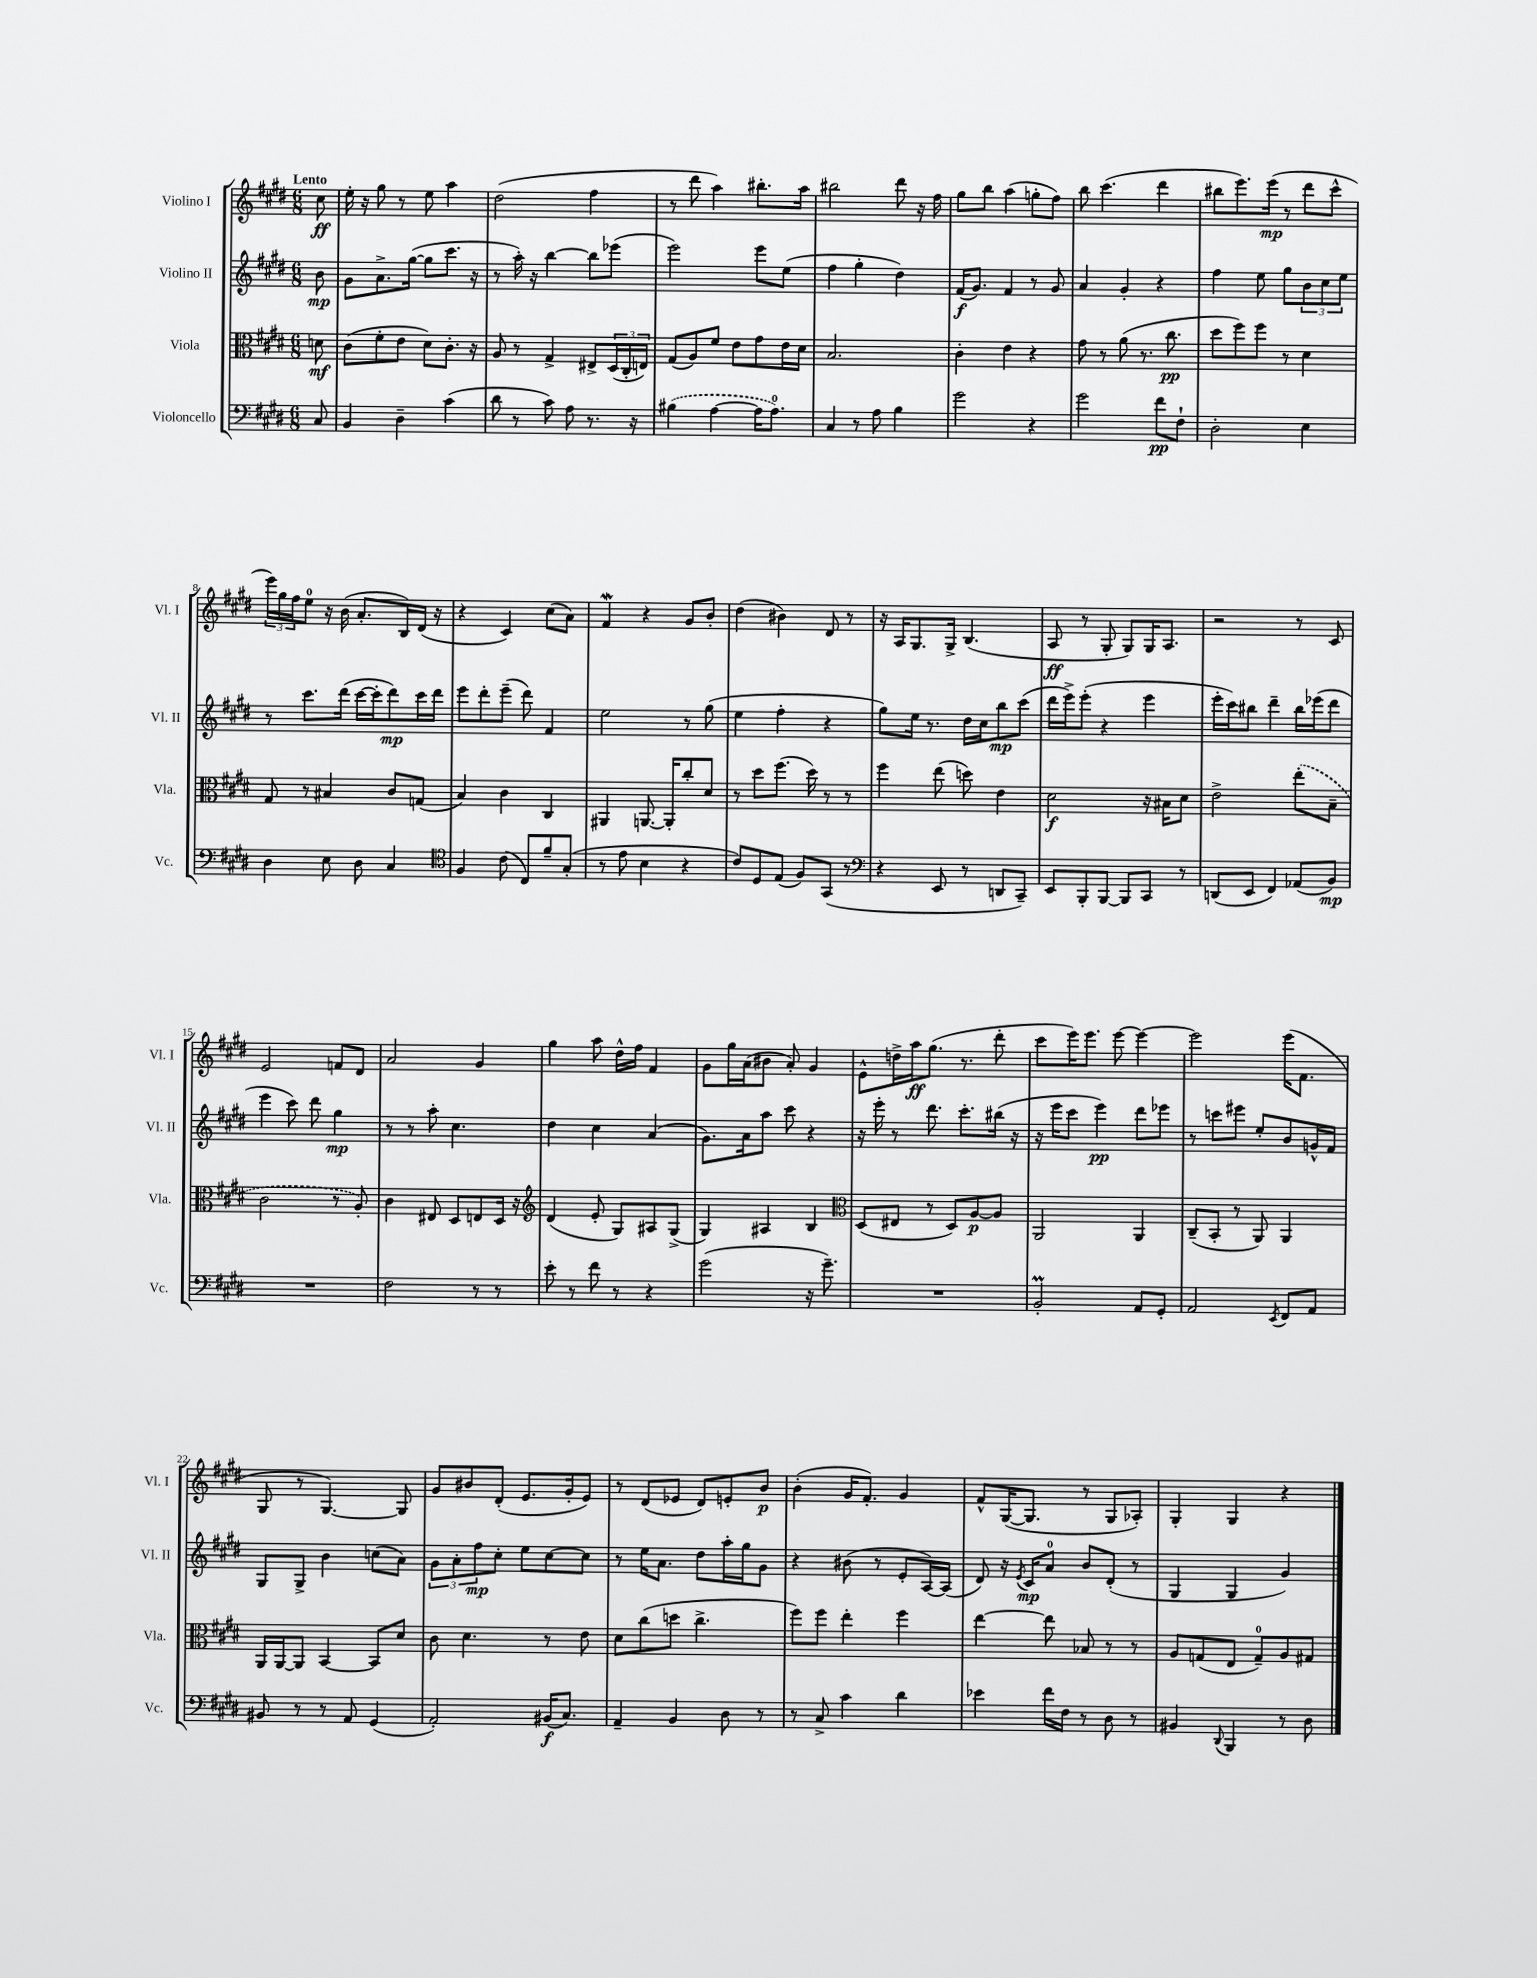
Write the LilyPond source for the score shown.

<<
\new StaffGroup <<
\new Staff = "s0" \with { instrumentName = "Violino I" shortInstrumentName = "Vl. I" } {
    \clef treble \key e \major \numericTimeSignature \time 6/8 \partial 8 \tempo "Lento"
    cis''8\ff |
    e''16-. r16 gis''8 r8 e''8 a''4 |
    dis''2( fis''4 |
    r8 dis'''8 a''4) bis''8.-. a''16 |
    bis''2 dis'''8 r16 fis''16 |
    gis''8 b''8 a''4( g''8-. fis''8) |
    b''8 cis'''4.( dis'''4 |
    bis''8 e'''8.) e'''16\mp( r8 dis'''8 cis'''8-^ |
    \tuplet 3/2 { e'''16) gis''16 fis''16 } e''8-0 r16 b'16( a'8.-. b16) dis'16( r16 |
    r4 cis'4) cis''8( a'8) |
    fis'4\mordent r4 gis'8 b'8-. |
    dis''4( bis'4) dis'8 r8 |
    r16 a16 gis8. gis16-> b4.( |
    a8\ff r8 gis8-. gis8) gis16 a8. |
    r2 r8 cis'8 |
    e'2 f'8 dis'8 |
    a'2 gis'4 |
    gis''4 a''8 dis''16-^ fis''16 fis'4 |
    gis'8 gis''16 a'16( bis'8 a'8-.) gis'4 |
    e'8-^ d''16-> a''16\ff gis''8.( r8. dis'''8-. |
    cis'''8 e'''16) e'''8. e'''8~ e'''4~ |
    e'''2 e'''16( fis'8. |
    gis8 r8 gis4.~) gis8 |
    gis'8 bis'8 dis'8-.( e'8. gis'16-. e'8) |
    r8 dis'8( ees'8 dis'8) e'8-. b'8\p |
    b'4-.( gis'16 fis'8.-.) gis'4 |
    fis'8-^ gis16~( gis8. r8 gis8 aes8-.) |
    gis4-. gis4 r4 \bar "|." |
}
\new Staff = "s1" \with { instrumentName = "Violino II" shortInstrumentName = "Vl. II" } {
    \clef treble \key e \major \numericTimeSignature \time 6/8 \partial 8
    b'8\mp |
    gis'8 a'8.-> gis''16~( gis''8 cis'''8. r16 |
    r8 a''16-.) r16 b''4~ b''8 ees'''8( |
    e'''2) e'''8 e''8( |
    fis''4 gis''4-. dis''4) |
    fis'16\f( gis'8.) fis'4 r8 gis'8 |
    a'4 gis'4-. r4 |
    fis''4 e''8 gis''8 \tuplet 3/2 { b'8 cis''8 e''8 } |
    r8 cis'''8. dis'''16( cis'''16~ cis'''16-. dis'''8\mp) cis'''16 dis'''16 |
    e'''8 dis'''8-. e'''8--( dis'''8) fis'4 |
    e''2 r8 gis''8( |
    e''4 fis''4-. r4 |
    gis''8) e''16 r8. dis''16 cis''16 b''8\mp cis'''8( |
    dis'''16 e'''16->) e'''8-.( r4 e'''4 |
    e'''16-. cis'''16) bis''8 dis'''4-- bis''16 ees'''16( dis'''8 |
    e'''4 cis'''8) dis'''8 gis''4\mp |
    r8 r8 a''8-. cis''4. |
    dis''4 cis''4 a'4( |
    gis'8.) a'16 a''8 cis'''8 r4 |
    r16 e'''16-. r8 dis'''8. cis'''8.-. bis''16( r16 |
    r16 e'''16 cis'''8 e'''4\pp) dis'''8 ees'''8 |
    r8 c'''8 eis'''8 e''8-. b'8 g'16-^ fis'16 |
    gis8 gis8-> b'4 c''8( a'8) |
    \tuplet 3/2 { gis'8 a'8-. fis''8\mp } cis''8-. e''8 cis''8~ cis''8 |
    r8 e''16 a'8. dis''8 a''16-. gis''16 gis'8 |
    r4 bis'8( r8 e'8-. a16~) a16( |
    dis'8) r16 \acciaccatura { e'8 } cis'16\mp a'8-0 b'8 dis'8-.( r8 |
    gis4 gis4 gis'4) \bar "|." |
}
\new Staff = "s2" \with { instrumentName = "Viola" shortInstrumentName = "Vla." } {
    \clef alto \key e \major \numericTimeSignature \time 6/8 \partial 8
    d'8\mf |
    cis'8( fis'8-. e'8 dis'8) cis'8.-. r16 |
    a8 r8 gis4-> eis8-> \tuplet 3/2 { dis16( cis16-. e16) } |
    gis8( a8) fis'8 e'8 gis'8 e'16 dis'16 |
    b2. |
    cis'4-. e'4 r4 |
    gis'8 r8 a'8( r8. cis''8.\pp |
    dis''8 fis''8) fis''8 r8 dis'4 |
    gis8 r8 bis4 cis'8 g8( |
    b4) cis'4 cis4 |
    ais,4 a,8.~ a,16-. cis''8-. dis'8 |
    r8 dis''8 fis''8.( dis''16) r8 r8 |
    fis''4 e''8( d''8) e'4 |
    dis'2\f r16 bis16 dis'8 |
    e'2-> \once \slurDashed e''8-.( b8-- |
    cis'2 r8 a8-.) |
    cis'4 eis8 dis8 e8 dis16 r16 |
    \clef treble dis'4( e'8-. gis8) ais8 gis8->( |
    gis4) ais4 b4 |
    \clef alto dis8( eis8 r8 dis8) a8~\p a8 |
    a,2 a,4 |
    cis8--( b,8-. r8 a,8) a,4 |
    a,16 a,16~ a,8 b,4~ b,8 dis'8 |
    cis'8 dis'4. r8 e'8 |
    dis'8 cis''8( d''8 cis''4.-> |
    fis''8) fis''8 e''4-. fis''4 |
    e''4~ e''8 bes8 r8 r8 |
    a8 g8( e8 g8-0--) a8 gis8 \bar "|." |
}
\new Staff = "s3" \with { instrumentName = "Violoncello" shortInstrumentName = "Vc." } {
    \clef bass \key e \major \numericTimeSignature \time 6/8 \partial 8
    cis8 |
    b,4 dis4-- cis'4( |
    dis'8 r8 cis'8) a8 r8. r16 |
    \once \slurDashed bis4( a4~ a16 a8.-0) |
    cis4 r8 a8 b4 |
    gis'2 r4 |
    gis'2 fis'8\pp fis8-! |
    dis2-. e4 |
    dis4 e8 dis8 cis4 |
    \clef tenor fis4 cis'8( cis8) fis'8-- gis8-.( |
    r8 e'8 b4 r4 |
    cis'8) dis8 e8( fis8) gis,8( r8 |
    \clef bass r4 e,8 r8 d,8 cis,8--) |
    e,8 b,,8-. b,,8~ b,,8 cis,8 r8 |
    d,8( e,8 fis,4) aes,8( b,8\mp) |
    R2. |
    fis2 r8 r8 |
    e'8-. r8 fis'8 r8 r4 |
    gis'2( r16 gis'8.--) |
    R2. |
    b,2-.\prall a,8 gis,8-. |
    a,2 \acciaccatura { e,8 } fis,8 a,8 |
    bis,8 r8 r8 a,8 gis,4( |
    a,2-.) bis,16\f( cis8.) |
    a,4-- b,4 dis8 r8 |
    r8 cis8-> cis'4 dis'4 |
    ees'4 fis'16 fis16 r8 dis8 r8 |
    bis,4 \appoggiatura { dis,8 } b,,4 r8 dis8 \bar "|." |
}
>>
>>
